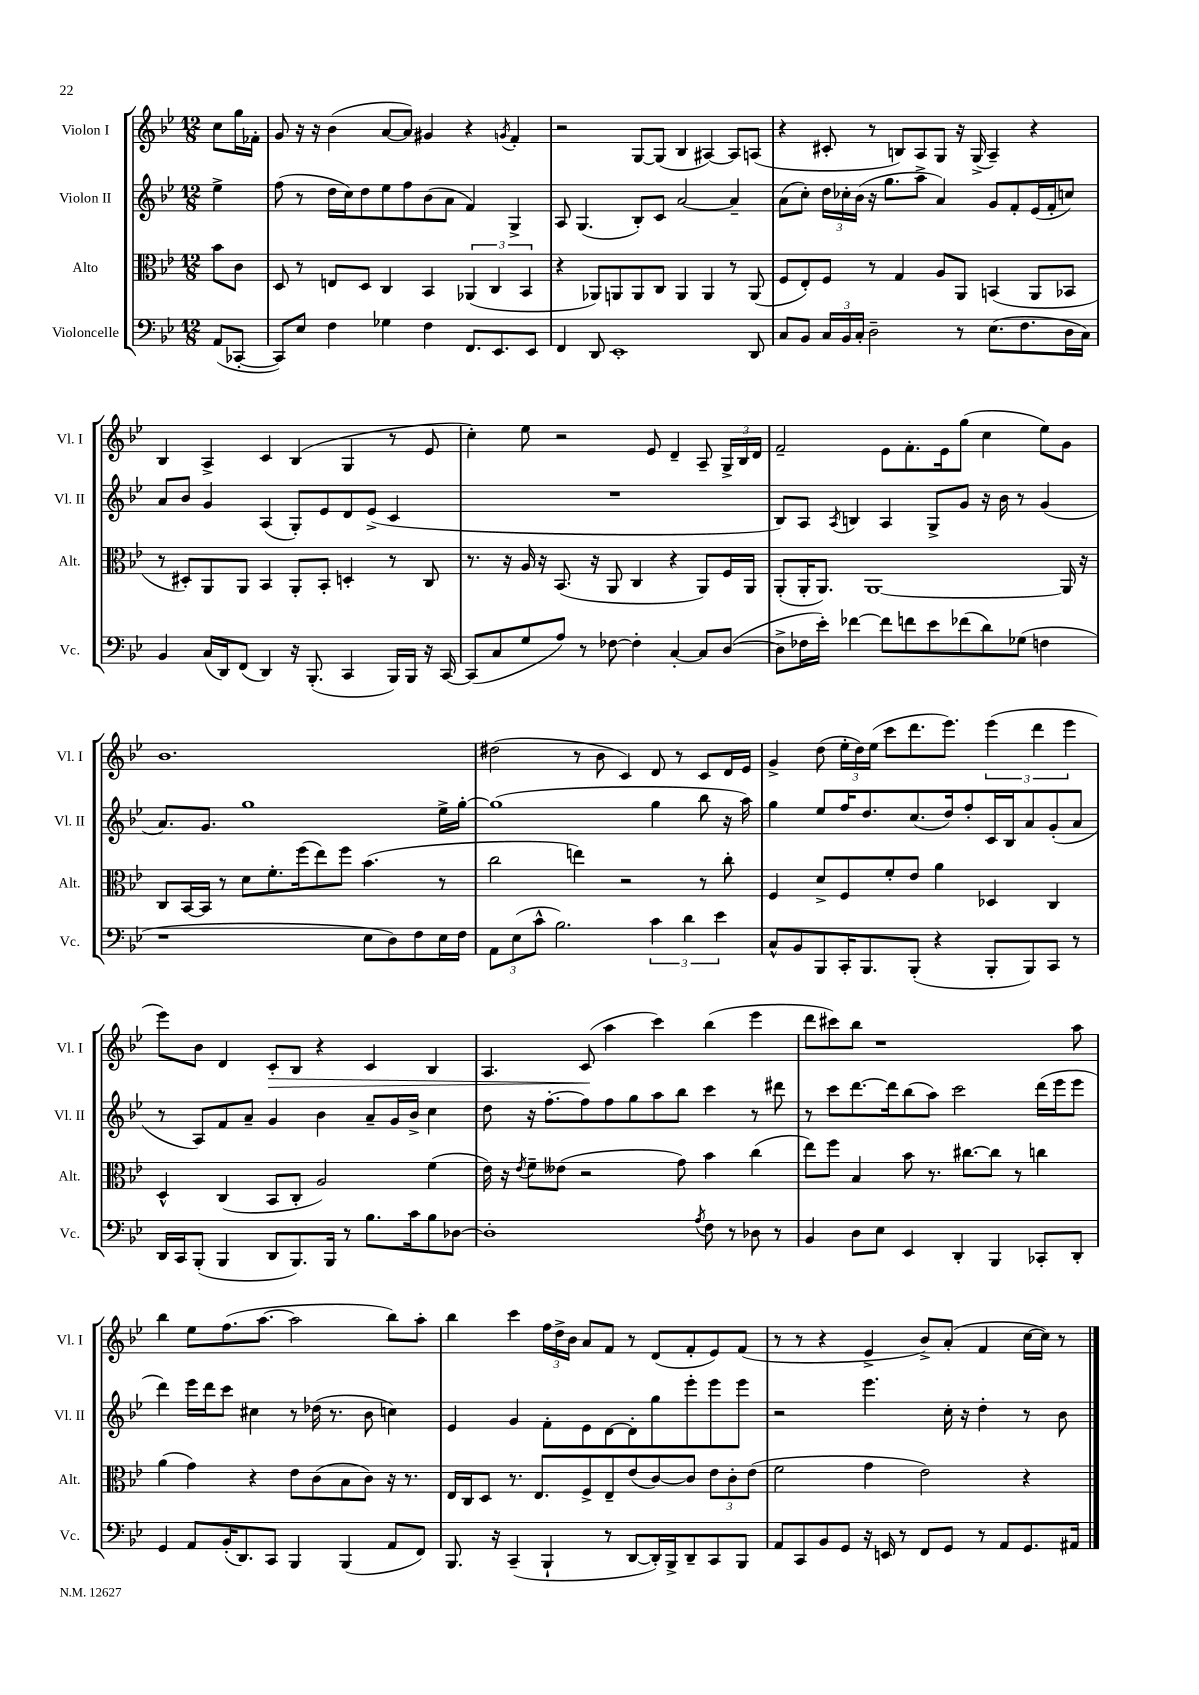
<<
\new StaffGroup <<
\new Staff = "s0" \with { instrumentName = "Violon I" shortInstrumentName = "Vl. I" } {
    \clef treble \key bes \major \numericTimeSignature \time 12/8 \partial 4
    \autoBeamOff c''8[ g''16 fes'16]-. |
    g'8 r16 r16 bes'4( a'8[~ a'8]) gis'4 r4 \acciaccatura { g'8 } f'4-. |
    r2 g8[~ g8]( bes4 ais4~) ais8[ a8]( |
    r4 cis'8-. r8 b8[) a8 g8] r16 g16->( a4--) r4 |
    bes4 a4-> c'4 bes4( g4 r8 ees'8 |
    c''4-.) ees''8 r2 ees'8 d'4-- a8-- \tuplet 3/2 { g16[-> bes16 d'16] } |
    f'2-- ees'8[ f'8.-. ees'16 g''8]( c''4 ees''8[) g'8] |
    bes'1. |
    dis''2( r8 bes'8 c'4) d'8 r8 c'8[ d'16 ees'16] |
    g'4-> d''8( \tuplet 3/2 { ees''16[-. d''16) ees''16]( } c'''8[ d'''8. ees'''8.]) \tuplet 3/2 { ees'''4( d'''4 ees'''4 } |
    ees'''8[) bes'8] d'4 c'8[-.\> bes8] r4 c'4 bes4 |
    a4. c'8\!( a''4 c'''4) bes''4( ees'''4 |
    d'''8[ cis'''8) bes''8] r1 a''8 |
    bes''4 ees''8[ f''8.( a''8.]~ a''2 bes''8[) a''8]-. |
    bes''4 c'''4 \tuplet 3/2 { f''16[ d''16-> bes'16] } a'8[ f'8] r8 d'8[( f'8-. ees'8) f'8]( |
    r8 r8 r4 ees'4-> bes'8[->) a'8]-.( f'4 c''16[~ c''16]) r8 \bar "|." |
}
\new Staff = "s1" \with { instrumentName = "Violon II" shortInstrumentName = "Vl. II" } {
    \clef treble \key bes \major \numericTimeSignature \time 12/8 \partial 4
    \autoBeamOff ees''4-> |
    f''8( r8 d''16[ c''16) d''8 ees''8 f''8 bes'8( a'8] f'4) g4-> |
    a8 g4.( bes8[-.) c'8] a'2~ a'4-- |
    a'8[( c''8]-.) \tuplet 3/2 { d''16[ ces''16-. bes'16]( } r16 g''8.[ a''8]-> a'4) g'8[ f'8-. ees'16( f'16-. c''8]) |
    a'8[ bes'8] g'4 a4( g8[-.) ees'8 d'8 ees'8]->( c'4 |
    R1. |
    bes8[) a8] \acciaccatura { a8 } b4 a4 g8[-> g'8] r16 bes'16 r8 g'4( |
    a'8.[) g'8.] g''1 ees''16[-> g''16]~-. |
    g''1( g''4 bes''8 r16 a''16) |
    g''4 ees''8[ f''16 d''8. c''8.( d''16) f''8-. c'16 bes16 a'8 g'8-.( a'8] |
    r8 a8[) f'8 a'8]-- g'4 bes'4 a'8[-- g'16 bes'16]-> c''4 |
    d''8 r16 f''8.[~-. f''8 f''8 g''8 a''8 bes''8] c'''4 r8 dis'''8 |
    r8 c'''8[ d'''8.~ d'''16 bes''8( a''8]) c'''2 d'''16[( ees'''16 ees'''8] |
    d'''4) ees'''16[ d'''16 c'''8] cis''4 r8 des''16( r8. bes'8 c''4) |
    ees'4 g'4 f'8[-. ees'8 d'8~ d'8-. g''8 ees'''8-. ees'''8 ees'''8] |
    r2 ees'''4. c''16-. r16 d''4-. r8 bes'8 \bar "|." |
}
\new Staff = "s2" \with { instrumentName = "Alto" shortInstrumentName = "Alt." } {
    \clef alto \key bes \major \numericTimeSignature \time 12/8 \partial 4
    \autoBeamOff bes'8[ c'8] |
    d8 r8 e8[ d8] c4 bes,4 \tuplet 3/2 { aes,4( c4 bes,4 } |
    r4 aes,8[) a,8 a,8 c8] a,4 a,4 r8 a,8( |
    f8[ ees8-.) f8] r8 g4 a8[ a,8] b,4( a,8[ bes,8] |
    r8 dis8[-.) a,8 a,8] bes,4 a,8[-. bes,8]-. d4-. r8 c8 |
    r8. r16 a16 r16 bes,8.( r16 a,8 c4 r4 a,8[) f16 a,16] |
    a,8[-.( a,16-. a,8.]) a,1~ a,16 r16 |
    c8[ bes,16~ bes,16] r8 d'8[ f'8.-. f''16( ees''8) f''8] bes'4.( r8 |
    c''2 e''4) r2 r8 c''8-. |
    f4 d'8[-> f8 f'8-. ees'8] a'4 des4 c4 |
    d4-^ c4( bes,8[ c8]-. a2) f'4( |
    ees'16) r16 \acciaccatura { ees'8 } f'8[-- eeses'8]( r2 g'8) bes'4 c''4( |
    ees''8[) f''8] bes4 bes'8 r8. cis''8.[~ cis''8] r8 c''4 |
    a'4( g'4) r4 ees'8[ c'8( bes8 c'8]) r16 r8. |
    ees16[ c16 d8] r8. ees8.[ f8-> ees8-- ees'8( c'8~) c'8] \tuplet 3/2 { ees'8[ c'8-. ees'8]( } |
    f'2 g'4 ees'2) r4 \bar "|." |
}
\new Staff = "s3" \with { instrumentName = "Violoncelle" shortInstrumentName = "Vc." } {
    \clef bass \key bes \major \numericTimeSignature \time 12/8 \partial 4
    \autoBeamOff a,8[( ces,8]~-. |
    ces,8[) ees8] f4 ges4 f4 f,8.[ ees,8. ees,8] |
    f,4 d,8 ees,1-. d,8 |
    c8[ bes,8] \tuplet 3/2 { c16[ bes,16 c16]-. } d2-- r8 ees8.[( f8. d16 c16]) |
    bes,4 c16[( d,16) f,8]( d,4) r16 bes,,8.-.( c,4 bes,,16[) bes,,16] r16 c,16~ |
    c,8[( c8 g8 a8]) r8 fes8~ fes4-. c4~-. c8[ d8]~( |
    d8[-> fes16 ees'16]-.) fes'4~ fes'8[ f'8 ees'8 fes'8( d'8) ges8]( f4 |
    r1 ees8[ d8) f8 ees16 f16] |
    \tuplet 3/2 { a,8[ ees8( c'8]-^ } bes2.) \tuplet 3/2 { c'4 d'4 ees'4 } |
    c8[-^ bes,8 bes,,8 c,16-. bes,,8. bes,,8]-.( r4 bes,,8[-. bes,,8) c,8] r8 |
    d,16[ c,16 bes,,8]-.( bes,,4 d,8[ bes,,8.) bes,,16] r8 bes8.[ c'16 bes8 des8]~ |
    des1-. \acciaccatura { a8 } f8 r8 des8 r8 |
    bes,4 d8[ ees8] ees,4 d,4-. bes,,4 ces,8[-. d,8]-. |
    g,4 a,8[ bes,16-.( d,8.) c,8] bes,,4 bes,,4( a,8[ f,8]) |
    bes,,8. r16 c,4--( bes,,4-! r8 d,8[~ d,16-.) bes,,16-> d,8-- c,8 bes,,8] |
    a,8[ c,8 bes,8 g,8] r16 e,16 r8 f,8[ g,8] r8 a,8[ g,8. ais,16] \bar "|." |
}
>>
>>
\layout { \context { \Score \remove "Bar_number_engraver" } }
